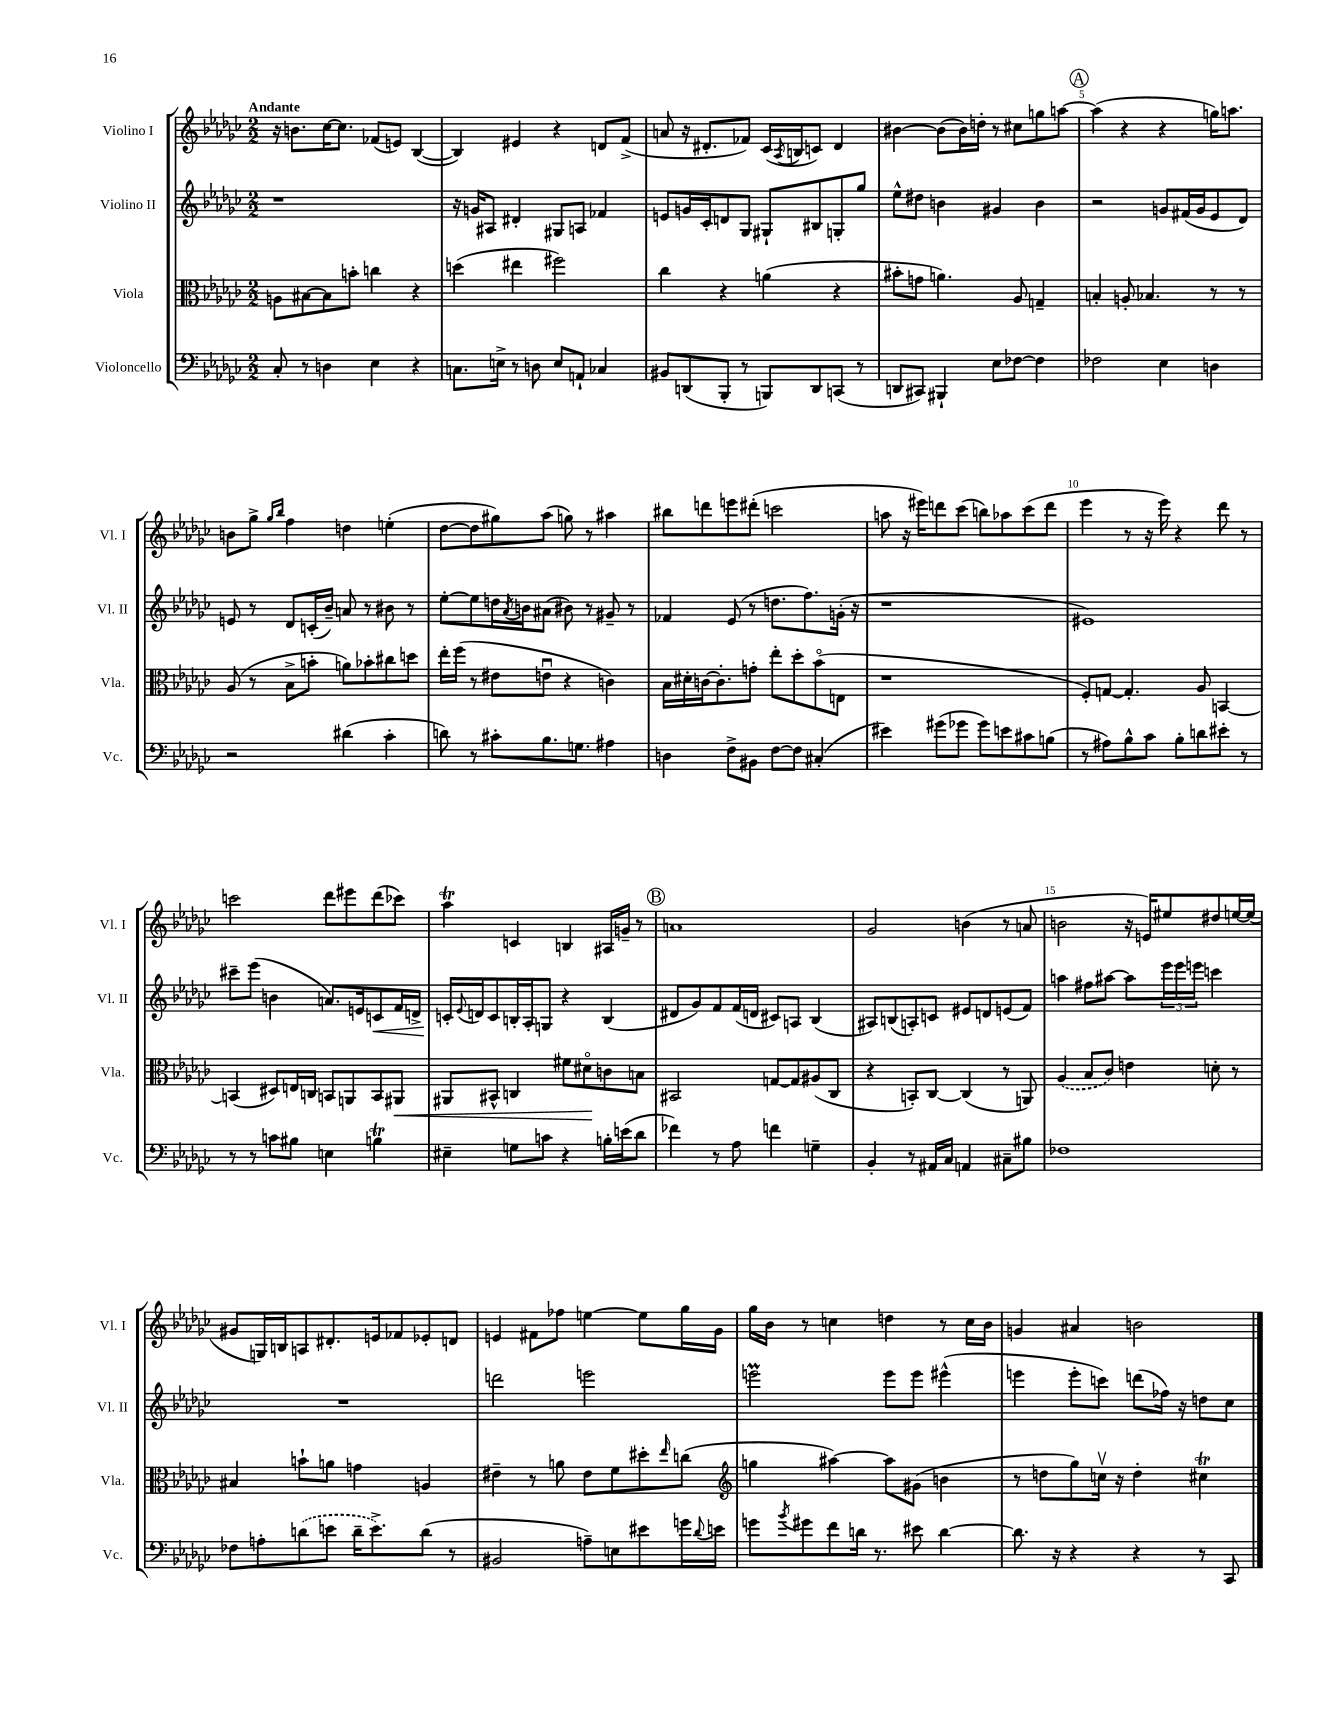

**kern	**kern	**dynam	**kern	**dynam	**kern
*part4	*part3	*part3	*part2	*part2	*part1
*staff4	*staff3	*staff3	*staff2	*staff2	*staff1
*I"Violoncello	*I"Viola	*	*I"Violino II	*	*I"Violino I
*I'Vc.	*I'Vla.	*	*I'Vl. II	*	*I'Vl. I
*clefF4	*clefC3	*	*clefG2	*	*clefG2
*k[b-e-a-d-g-c-]	*k[b-e-a-d-g-c-]	*	*k[b-e-a-d-g-c-]	*	*k[b-e-a-d-g-c-]
*M2/2	*M2/2	*	*M2/2	*	*M2/2
=1	=1	=1	=1	=1	=1
!	!	!	!	!	!LO:TX:a:B:t=Andante
8C-'/	8An\L	.	1r	.	16r
.	.	.	.	.	8.bn\L
8r	[8B#X\	.	.	.	.
4Dn\	8B#\]	.	.	.	[16cc-\K
.	.	.	.	.	8.cc-\J]
.	8bn'\J	.	.	.	.
4E-\	4ccn\	.	.	.	(8f-X/L
.	.	.	.	.	8en/J)
4r	4r	.	.	.	([4B-/
=2	=2	=2	=2	=2	=2
8.Cn\L	(4ddn\	.	16r	.	4B-/])
.	.	.	16gn/KL	.	.
.	.	.	8A#X/J	.	.
16En^\Jk	.	.	.	.	.
8r	4ee#X\	.	4d#X'/	.	4e#X/
8Dn\	.	.	.	.	.
8E/L	2ff#X\)	.	8G#X/L	.	4r
8AAn`/J	.	.	8An/J	.	.
4C-X/	.	.	4f-X/	.	8dn/L
.	.	.	.	.	(8f^/J
=3	=3	=3	=3	=3	=3
8BB#X/L	4cc-\	.	8en/L	.	8an/
(8DDn/	.	.	16gn/L	.	16r
.	.	.	16c-'/J	.	8.d#X'/L
8BBB-'/J	4r	.	8dn/	.	.
8r	.	.	8G-/J	.	8f-X/J)
8BBBn/L)	(4an\	.	8G#X`/L	.	(16c-/LL
.	.	.	.	.	8qA-/
.	.	.	.	.	16Bn/J
8DD/	.	.	8B#X/	.	8cn/J)
(8CCn/J	4r	.	8Gn'/	.	4d#/
8r	.	.	8gg-/J	.	.
=4	=4	=4	=4	=4	=4
8DDn/L	8b#X'\L	.	8ee-^^\L	.	[4b#X\
8CC#X/J)	8gn\J	.	8dd#X\J	.	.
4BBB#X`/	4.an\)	.	4bn\	.	(8b#\L]
.	.	.	.	.	16b#\L)
.	.	.	.	.	16ddn'\JJ
8E-\L	.	.	4g#X/	.	8r
[8F-X\J	8A-/	.	.	.	8cc#X\L
4F-\]	4Gn~/	.	4b\	.	8ggn\
.	.	.	.	.	[8aan\J
!!LO:REH:place=s1:t=A
=5	=5	=5	=5	=5	=5
2F-X\	4Bn'/	.	2r	.	(4aa\]
.	8An'/	.	.	.	4r
.	4.B-X/	.	.	.	.
4E-\	.	.	8gn/L	.	4r
.	.	.	(16f#X/L	.	.
.	.	.	16g/J	.	.
4Dn\	8r	.	8e-/	.	16ggn\KL)
.	.	.	.	.	8.aan\J
.	8r	.	8d-/J)	.	.
!!LO:LB:g=z
=6	=6	=6	=6	=6	=6
2r	(8A-/	.	8en/	.	8bn\L
.	8r	.	8r	.	8gg-^\J
.	.	.	.	.	16qqgg-/LL
.	.	.	.	.	16qqbb-/JJ
.	8B-^\L	.	8d-/L	.	4ff\
.	8bn'\J	.	(16cn'/L	.	.
.	.	.	16b-~/JJ)	.	.
(4d#X\	8an\L)	.	8an/	.	4ddn\
.	8b-X'\	.	8r	.	.
4c-'\	8cc#X\	.	8b#X\	.	(4een'\
.	8ddn\J	.	8r	.	.
=7	=7	=7	=7	=7	=7
8dn\)	16ee-'\LL	.	[8ee-'\L	.	[8dd-\L
.	(16ff\JJ	.	.	.	.
8r	8r	.	8ee-\]	.	8dd-\]
8c#X'\L	8e#X\L	.	16ddn\L	.	8gg#X\)
.	.	.	8qa-/	.	.
.	.	.	16bn\J	.	.
8.B-\	8enu\J	.	(8a#X\J	.	(8aa-\J
.	4r	.	8b#X\)	.	8ggn\)
8.Gn\J	.	.	.	.	.
.	.	.	8r	.	8r
4A#X\	4cn\)	.	8g#X~/	.	4aa#X\
.	.	.	8r	.	.
=8	=8	=8	=8	=8	=8
4Dn\	16B-\LL	.	4f-X/	.	8bb#X\L
.	16d#X'\	.	.	.	.
.	[16cn\J	.	.	.	8dddn\
.	8.c'\]	.	.	.	.
8F^\L	.	.	(8e-/	.	8eeen\
8BB#X\J	8gn'\J	.	8r	.	(8ddd#X'\J
[8F\L	8ee-'\L	.	8.ddn\L	.	2cccn\
8F\J]	8dd-'\	.	.	.	.
.	.	.	8.ff\)	.	.
(4C#X'/	(8b-\	.	.	.	.
.	8En\J	.	(16gn'\Jk	.	.
.	.	.	16r	.	.
=9	=9	=9	=9	=9	=9
4e#X\)	1r	.	1r	.	8aan\
.	.	.	.	.	16r
.	.	.	.	.	16eee#X\KL)
(8g#X\L	.	.	.	.	8dddn\
8g-X\J	.	.	.	.	(8ccc-\J
8g-\L)	.	.	.	.	8bbn\L)
8en\	.	.	.	.	8aa-X\
8c#X\	.	.	.	.	(8ccc-\
(8Bn\J	.	.	.	.	8ddd\J
=10	=10	=10	=10	=10	=10
8r	8F'/L)	.	1e#X)	.	4eee-\
8A#X\L)	[8Gn/J	.	.	.	.
8B-^^\	4.G'/]	.	.	.	8r
8c-\J	.	.	.	.	16r
.	.	.	.	.	16eee-\)
8B-'\L	.	.	.	.	4r
8dn\	8A-/	.	.	.	.
8e#X'\J	[4BBn/	.	.	.	8ddd-\
8r	.	.	.	.	8r
!!LO:LB:g=z
=11	=11	=11	=11	=11	=11
8r	(4BBn/]	.	8ccc#X~\L	.	2cccn\
8r	.	.	(8eee-\J	.	.
8cn\L	8D#X/L)	.	4bn\	.	.
8B#X\J	16En/L	.	.	.	.
.	16Cn/JJ	.	.	.	.
4En\	8BBn/L	.	8.an/L)	.	8ddd-\L
.	8AAn/	.	.	.	8eee#X\
.	.	.	16en/k	.	.
!	!	!	!	!LO:HP:b	!
4Bnt\	8BB/	.	8cn/	<	(8ddd-\
!	!	!LO:HP:b	!	!	!
.	8AA#X/J	<	16f/L	.	8ccc-X\J)
.	.	.	16dn^/JJ	.	.
=12	=12	=12	=12	=12	=12
4E#X~\	8AA#X/L	.	16cn'/LL	.	4aa-T\
.	.	.	8qqe-/	.	.
.	.	.	16dn/J	[	.
.	8BB#X^^/J	.	8c/	.	.
8Gn\L	4Cn/	.	16Bn'/L	.	4cn/
.	.	.	16A-'/J	.	.
8cn\J	.	.	8Gn/J	.	.
4r	8f#X\L	.	4r	.	4Bn/
.	8d#X\	.	.	.	.
16Bn'\LL	8cn\	[	(4B/	.	16A#X/LL
(16en\J	.	.	.	.	16gn~/JJ
8d-\J	8Bn\J	.	.	.	8r
!!LO:REH:place=s1:t=B
=13	=13	=13	=13	=13	=13
4f-X\)	2BB#X/	.	8d#X/L	.	1an
.	.	.	8g-/)	.	.
8r	.	.	8f/	.	.
8A-\	.	.	(16f/L	.	.
.	.	.	16dn/JJ	.	.
4fn\	[8Gn/L	.	8c#X/L)	.	.
.	8G/]	.	8An/J	.	.
4Gn~\	(8A#X/	.	(4B-/	.	.
.	8C-/J	.	.	.	.
=14	=14	=14	=14	=14	=14
4BB-'/	4r	.	8A#X/L)	.	2g-/
.	.	.	(8Bn/	.	.
8r	8BBn'/L)	.	8An'/)	.	.
16AA#X/LL	[8C-/J	.	8cn/J	.	.
16C-/JJ	.	.	.	.	.
4AAn/	(4C-/]	.	8e#X/L	.	(4bn\
.	.	.	8dn/	.	.
8C#X~\L	8r	.	(8en/	.	8r
8B#X\J	8AAn/)	.	8f/J)	.	8an/
=15	=15	=15	=15	=15	=15
1F-X	(4A-/	.	4aan\	.	2bn\
.	8B-/L	.	8ff#X\L	.	.
.	8c-/J)	.	[8aa#X\J	.	.
.	4en\	.	8aa#\L]	.	16r
.	.	.	.	.	16en/KL)
.	.	.	24eee-\L	.	8ee#X/
.	.	.	24eee-\	.	.
.	.	.	24eeen\JJ	.	.
.	8dn'\	.	4cccn\	.	8dd#X/
.	8r	.	.	.	[16een/L
.	.	.	.	.	(16ee/JJ]
!!LO:LB:g=z
=16	=16	=16	=16	=16	=16
8F-X\L	4B#X/	.	1r	.	8g#X/L
8An'\	.	.	.	.	16Gn/L)
.	.	.	.	.	16Bn/J
(8dn\	8bn`\L	.	.	.	8An/
8en\J	8an\J	.	.	.	8.d#X'/
16d~\KL	4gn\	.	.	.	.
8.e^\)	.	.	.	.	16en/k
.	.	.	.	.	8f-X/
(8d\J	4An/	.	.	.	8e-X'/
8r	.	.	.	.	8dn/J
=17	=17	=17	=17	=17	=17
2BB#X/	4e#X~\	.	2dddn\	.	4en/
.	8r	.	.	.	8f#X\L
.	8an\	.	.	.	8ff-X\J
8An~\L)	8e#\L	.	2eeen\	.	[4een\
8En\	8f\	.	.	.	.
8e#X\	8dd#X'\	.	.	.	8ee\L]
.	16qqee-/	.	.	.	.
16gn\L	(8ccn\J	.	.	.	16gg-\L
8qqd-/	.	.	.	.	.
16en\JJ	.	.	.	.	16g-\JJ
=18	=18	=18	=18	=18	=18
*	*clefG2	*	*	*	*
8gn\L	4ggn\	.	2eeenm\	.	16gg-\LL
.	.	.	.	.	16b-\JJ
8qb-/	.	.	.	.	.
8g#X\	.	.	.	.	8r
8f\	[4aa#X\)	.	.	.	4ccn\
16dn\Jk	.	.	.	.	.
8.r	.	.	.	.	.
.	8aa#\L]	.	8eee\L	.	4ddn\
8e#X\	(8g#X\J	.	8eee\J	.	.
[4d\	4bn\	.	(4eee#X^^\	.	8r
.	.	.	.	.	16cc\LL
.	.	.	.	.	16b-\JJ
=19	=19	=19	=19	=19	=19
8.d\]	8r	.	4eeen\	.	4gn/
.	8ddn\L	.	.	.	.
16r	.	.	.	.	.
4r	8gg-\)	.	8eee'\L	.	4a#X/
.	16ccnv\Jk	.	8cccn\J)	.	.
.	16r	.	.	.	.
4r	4dd'\	.	(8dddn\L	.	2bn\
.	.	.	16ff-X\Jk)	.	.
.	.	.	16r	.	.
8r	4cc#Xt\	.	8ddn\L	.	.
8CC-/	.	.	8cc-\J	.	.
==	==	==	==	==	==
*-	*-	*-	*-	*-	*-
